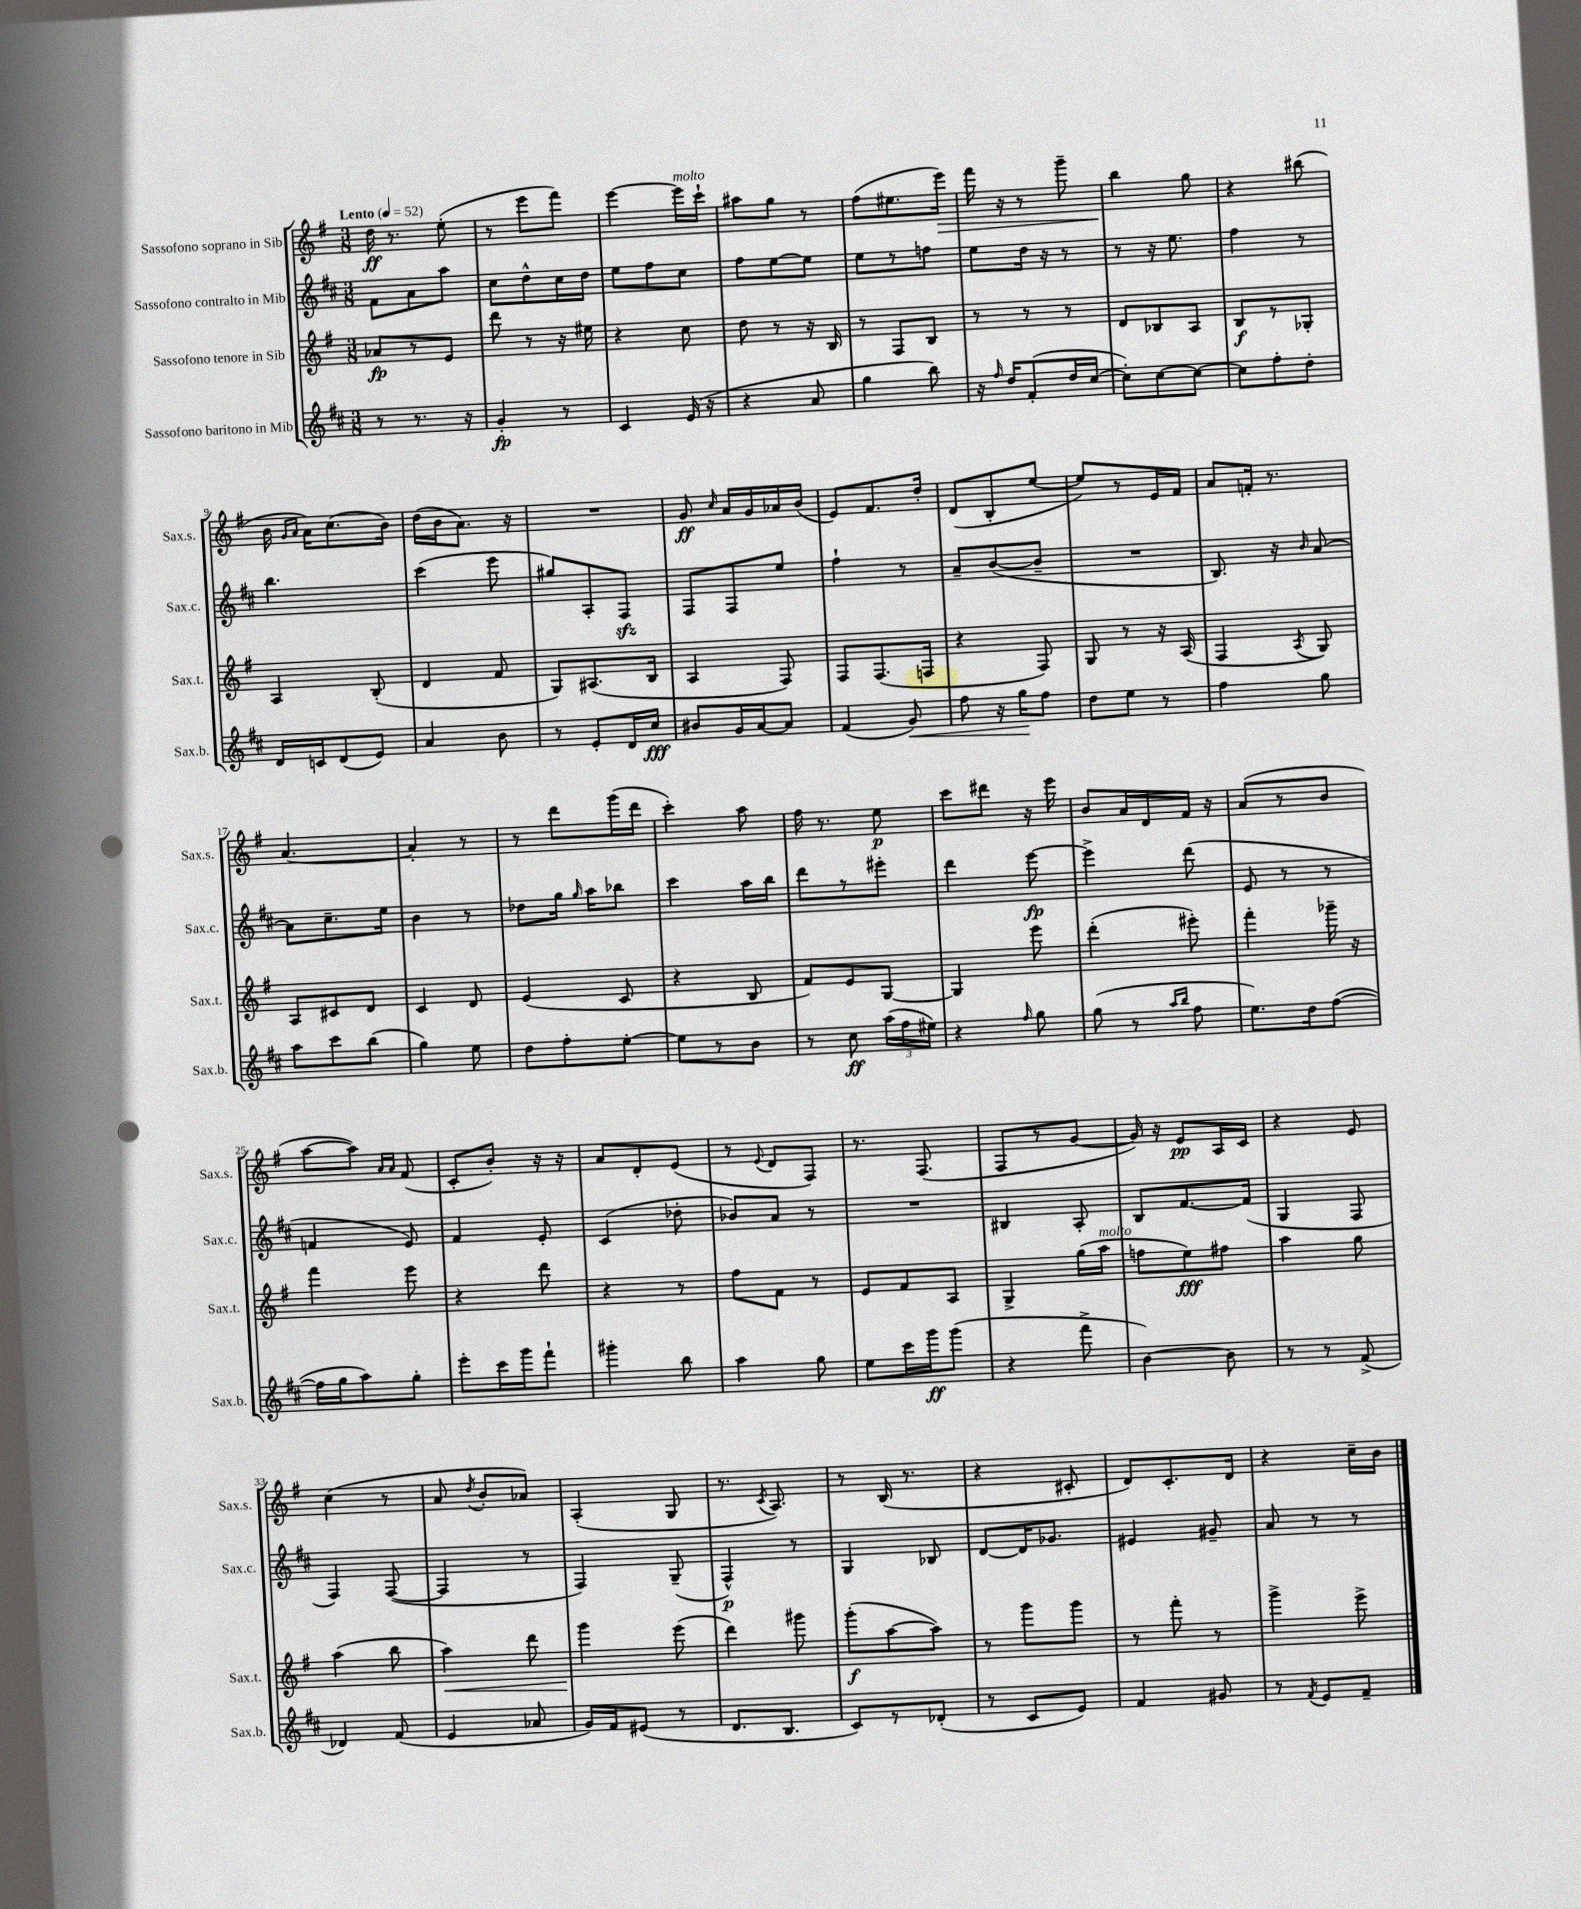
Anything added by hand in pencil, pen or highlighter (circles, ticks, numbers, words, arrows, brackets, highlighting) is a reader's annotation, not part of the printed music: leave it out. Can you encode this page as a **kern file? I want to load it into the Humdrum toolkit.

**kern	**kern	**kern	**kern
*staff4	*staff3	*staff2	*staff1
*clefG2	*clefG2	*clefG2	*clefG2
*k[f#c#]	*k[f#]	*k[f#c#]	*k[f#]
*M3/8	*M3/8	*M3/8	*M3/8
*MM52	*MM52	*MM52	*MM52
8r	8a-/L	8f#\L	16dd\
.	.	.	8.r
8.r	8r	8a\	.
.	8e/J	8aa\J	(8ee'\
16r	.	.	.
=	=	=	=
4g'/	8ddd\	8cc#\L	8r
.	8r	8dd^^\	8eee\L
8r	16r	16cc#\L	8fff#\J)
.	16ee#\	16dd\JJ	.
=	=	=	=
4c#/	4r	8ee\L	[4eee\
.	.	8ff#\	.
(16e/	8cc\	8cc#\J	16eee\]LL
16r	.	.	16ccc`\JJ
=	=	=	=
4r	8dd\	8ff#\L	8aa#\L
.	8r	[8ee\	8gg\J
8a/	16r	8ee\]J	8r
.	16B/	.	.
=	=	=	=
4gg\	8r	8ee\L	(8ff#\L
.	8F#/L	8r	8.ee#\
8bb\)	8B/J	8ff\J	.
.	.	.	16eee\Jk)
=	=	=	=
16r	8r	8ee\L	16fff#\
16qqff#/	.	.	.
16dd/LK	.	.	16r
(8f#'/	8r	16dd\Jk	8r
.	.	16r	.
16dd/L	8r	8r	8ggg~\
[16cc#/JJ	.	.	.
=	=	=	=
8cc#'\]L)	8d/L	8r	4bb\
[8cc#\	8B-/	16r	.
.	.	8.ee\	.
8cc#\_J	8A/J	.	8gg\
=	=	=	=
8cc#\]L	8B/L	4ff#\	4r
8ff#'\	8r	.	.
8dd'\J	8G-'/J	8r	(8bb#\
=	=	=	=
16d/LL	4A/	4.bb\	16b\
.	.	.	16qqg/LL
.	.	.	16qqa/JJ
16c/J	.	.	16a\LK)
(8d/	.	.	(8.cc\
8e/J)	(8B'/	.	.
.	.	.	16b\Jk)
=	=	=	=
4a/	4d/	(4ccc#\	(16dd\LL
.	.	.	16b\J
.	.	.	8.a\J)
8b\	8f#/	8eee\	.
.	.	.	16r
=	=	=	=
8r	8G/L)	8gg#/L)	4.r
8e'/L	(8.A#/	8A'/	.
16d/L	.	8F#/J	.
16cc#/JJ	16B/Jk	.	.
=	=	=	=
8b#/L	4A/	8F#/L	8g/
.	.	.	16qqcc/
16g/L	.	8F#/	16a/LL
[16a/J	.	.	16g/
8a/]J	8F#/)	8ee/J	16a-/
.	.	.	(16b/JJ
=	=	=	=
(4f#/	8F#/L	4ff#`\	8e/L)
.	(8.F#/	.	8.f#/
8g/)	.	8r	.
.	16F/Jk	.	16dd'/Jk
=	=	=	=
8ff#\	4r	8a~/L	(8d/L
16r	.	([8b/	8B'/
16gg\LK	.	.	.
8ff#\J	8F#/)	8b~/]J	[8ee/J
=	=	=	=
8dd\L	8G/	4.r	8ee/]L)
8ee\J	8r	.	8r
8r	16r	.	16e/L
.	(16A/	.	16f#/JJ
=	=	=	=
4ff#\	4F#/	8.B/)	8a/L
.	.	.	16f'/Jk
.	.	16r	8.r
.	8qA/	16qqb/	.
8gg\	8G/)	[8a/	.
=	=	=	=
8aa\L	8A/L	8a\]L	[4.a/
8ccc#\	8c#/	8.cc#~\	.
(8bb\J	8d/J	.	.
.	.	16ee\Jk	.
=	=	=	=
4gg\)	4c/	4b\	4a'/]
8ee\	8d/	8r	8r
=	=	=	=
8dd\L	(4e/	8dd-\L	8r
8ff#'\	.	16gg\Jk	8ddd\L
.	.	16qqgg/	.
.	.	16aa\LK	.
[8ee'\J	8c/	8bb-\J	(16ggg\L
.	.	.	16ddd\JJ
=	=	=	=
8ee\]L	4r	4ccc#\	4ccc'\)
8r	.	.	.
8b\J	8B/	16aa\LL	8aa\
.	.	16bb\JJ	.
=	=	=	=
8r	8f#/L)	8ddd\L	16ff#\
.	.	.	8.r
8cc#\	8e/	8r	.
(24aa\LL	[8G/J	8eee#'\J	8ee\
24ff#\	.	.	.
24ee#\JJ)	.	.	.
=	=	=	=
4r	4G/]	4ddd\	8ccc\L
.	.	.	8ddd#\J
16qqff#/	.	.	.
8gg\	8eee\	[8eee\	16r
.	.	.	16eee\
=	=	=	=
(8gg\	(4ddd'\	4eee^\]	8b/L
8r	.	.	16a/L
.	.	.	16d/
16qqaa/LL	.	.	.
16qqbb/JJ	.	.	.
8ff#\	8eee#'\)	(8ddd\	16f#/JJ
.	.	.	16r
=	=	=	=
8.ee\L)	4fff#'\	8e/	(8a/L
.	.	8r	8r
16dd\k	.	.	.
([8ff#\J	16ggg-~\	8r	8b/J
.	16r	.	.
=	=	=	=
16ff#\]LL	4fff#\	4f/	[8aa\L
16gg\J	.	.	.
8aa\)	.	.	8aa\]J)
.	.	.	16qqa/LL
.	.	.	16qqa/JJ
8gg'\J	8eee\	8e/)	(8f#/
=	=	=	=
8eee'\L	4r	4f#/	8c'/L
16ccc#\L	.	.	8b'/J)
16ggg\J	.	.	.
8fff#`\J	8ddd\	8e'/	16r
.	.	.	16r
=	=	=	=
4ggg#'\	4r	(4c#/	8a/L
.	.	.	8d'/
8bb\	8r	8dd-'\	(8e/J
=	=	=	=
4aa\	8ff#\L	8b-/L)	8r
.	.	.	8qqe/
.	8f#\J	8a/J	8d/L
8gg\	8r	8r	8F#/J)
=	=	=	=
8ee\L	8e/L	4.r	8.r
16ccc#\L	8f#/	.	.
16ggg\J	.	.	(8.F#/
(8ggg\J	8A/J	.	.
=	=	=	=
4r	4G^/	4B#/	8F#/L
.	.	.	8r
8fff#^\	(16gg\LL	8A'/	[8g/J
.	16aa\JJ	.	.
=	=	=	=
[4b\)	8ff\L	8B/L	16g/])
.	.	.	16r
.	8ee\)	[8.f#/	8e/L
8b\]	8ff#\J	.	16A/L
.	.	(16f#/]Jk	16c/JJ
=	=	=	=
8r	4aa\	4G/	4r
8r	.	.	.
(8f#^/	8gg\	8F#/	8e/
=	=	=	=
4d-/)	(4aa\	4F#/)	(4cc\
(8f#/	8bb\	([8F#/	8r
=	=	=	=
4e/	4aa\)	4F#/]	8a/
.	.	.	8qdd/
.	.	.	8b'/L
8a-/	8ddd\	8r	8a-/J)
=	=	=	=
16g/LL)	4ggg\	4F#/)	(4A'/
16f#/J	.	.	.
(8e#/J	.	.	.
8r	(8eee\	(8G~/	8G/
=	=	=	=
8.d/L	4ddd\)	4F#^^/)	8.r
.	.	.	8qc/
8.B/J	.	.	8.A/)
.	8ggg#\	8r	.
=	=	=	=
8c#/L)	(8ggg'\L	4G/	8r
8r	[8aa\	.	(16B/
.	.	.	8.r
(8d-'/J	8aa\]J)	8B-/	.
=	=	=	=
8r	8r	[8d/L	4r
8c#/L	8ggg\L	16d/]K	.
.	.	8.g-/J	.
8e/J)	8ggg\J	.	8c#'/
=	=	=	=
4f#/	8r	4e#/	8d/L)
.	8fff#'\	.	8.c'/
8g#/	8r	8g#~/	.
.	.	.	16d/Jk
=	=	=	=
8r	4ggg^\	8a/	4r
8qf#/	.	.	.
8e/L	.	8r	.
8f#~/J	8eee^\	8r	16cc~\LL
.	.	.	16b\JJ
==	==	==	==
*-	*-	*-	*-
